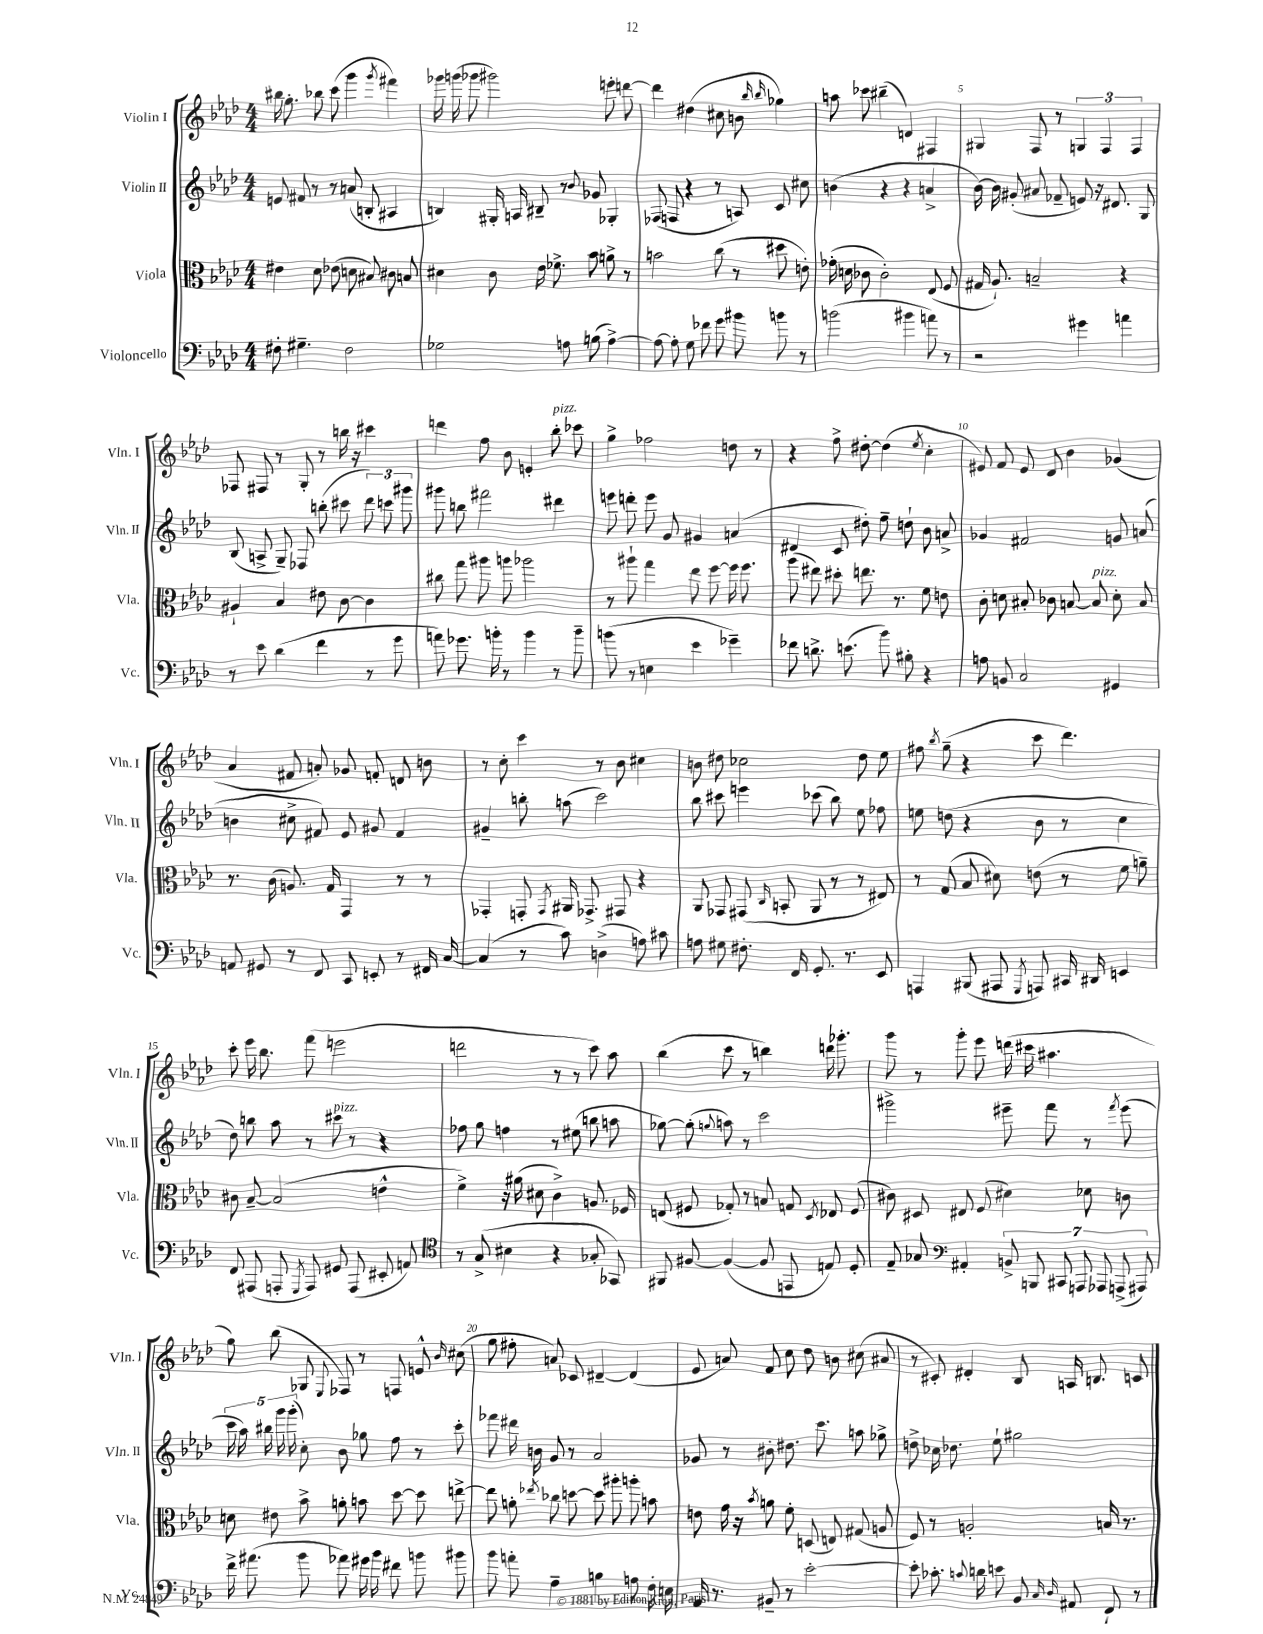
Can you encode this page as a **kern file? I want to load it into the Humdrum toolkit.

**kern	**kern	**kern	**kern
*part4	*part3	*part2	*part1
*staff4	*staff3	*staff2	*staff1
*I"Violoncello	*I"Viola	*I"Violin II	*I"Violin I
*I'Vc.	*I'Vla.	*I'Vln. II	*I'Vln. I
*clefF4	*clefC3	*clefG2	*clefG2
*k[b-e-a-d-]	*k[b-e-a-d-]	*k[b-e-a-d-]	*k[b-e-a-d-]
*M4/4	*M4/4	*M4/4	*M4/4
=1	=1	=1	=1
8F#X'\	4e#X\	8en/	16bb#X\
.	.	.	8.gg'\
4.G#X~\	.	8f#X/	.
.	8d-\	8r	8bb-X\
.	(8e-X\	8r	(8ccc\
2F#\	8dn\	(8an/	4ggg\
.	8B#X/)	8Bn'/	.
.	.	.	8qggg/
.	8c#X\	4A#X/	4fff#X\)
.	8Bn/	.	.
=2	=2	=2	=2
2G-X\	4d#X\	4Bn/)	16ggg-X\
.	.	.	(16gggn\
.	.	.	8ggg-X\
.	8c\	16G#X'/	2ggg#X\)
.	.	16An/	.
.	16e-\	8B#X~/	.
.	8.f-X^\	.	.
8An\	.	8r	.
.	.	8qqb-/	.
(8Bn\	8b-\	8g-X/	.
[4A^\)	8an^\	4G-X'/	8eeen'\
.	8r	.	[8dddn\
=3	=3	=3	=3
8A\_	2bn\	(8F-X/	4ddd\]
8A'\]	.	8Fn/	.
8G\	.	4r	(4dd#X\
8f-X\	.	.	.
8g\	(8cc\	8r	8cc#X\
8b#X\	8r	8An/)	8bn\
.	.	.	16qqbb-/
.	.	.	16qqbb-/
8bn\	8dd#X\	8c/	4gg-X\)
8r	8en'\)	8cc#X\	.
=4	=4	=4	=4
(2bn\	(16g-X'\	(4bn\	8aan\
.	16dn\	.	.
.	8c-X\	.	8ccc-X\
.	2c-'\)	4r	(4bb#X~\
4b#X\	.	4r	4dn/)
8an\)	(8E-/	4an^/	4F#X/
8r	8F/	.	.
=5	=5	=5	=5
2r	16G#X/	[16b-\)	4G#X/
.	8.A-`/)	16b-\]	.
.	.	(8g#X'/	.
.	2Bn~/	8a#X/	8F/
.	.	8f-X~/	8r
4g#X\	.	8en/)	6Gn/
.	.	16r	.
.	.	.	6F/
.	.	8.d#X/	.
4an\	4r	.	.
.	.	.	6F/
.	.	8G/	.
!!LO:LB:g=z
=6	=6	=6	=6
8r	4A#X`/	(8B-/	8F-X/
8e-\	.	8An^/	8F#X/
(4d-\	4B-/	8G~/)	8r
.	.	8F-X/	8G'/
4f\	8e#X\	(8bbn'\	8r
.	[8c\	8ccc#X\	16bbn\
.	.	.	16r
8r	4c\]	12ddd-\)	4ccc#X\
.	.	12cccn\	.
8g\	.	.	.
.	.	12ggg#X\	.
=7	=7	=7	=7
8an\)	8cc#X\	8ggg#X\	4dddn\
8.g-X\	8gg\	8bbn\	.
.	8aa#X\	2fff#X\	8ff\
16bn'\	.	.	.
8r	8aan\	.	8b-\
4b\	2aa-X\	.	4en'/
!	!	!	!LO:TX:a:i:t=pizz.
8r	.	4ddd#X\	8bb-'\
8b~\	.	.	8ccc-X\
=8	=8	=8	=8
(8bn\	8r	8eeen\	4gg^\
8r	8aa#X`\	8dddn'\	.
4En\	4gg\	8eee\	2ff-X\
.	.	8g/	.
4e-\	8ee-\	4g#X/	.
.	[8ff\	.	.
4g-X~\)	16ff\]	(4an/	8ddn\
.	8.ff\	.	.
.	.	.	8r
=9	=9	=9	=9
8f-X\	(8aa-\	4d#X/	4r
8.dn^\	8ee#X\)	.	.
.	8dd#X'\	8c/	8ff^\
(8.en\	.	.	.
.	8.een\	8dd#X'\)	[8dd#X'\
8b-\)	.	8ff~\	(4dd#\]
.	8.r	.	.
8B#X'\	.	8ddn`\	.
.	.	.	8qee-/
4r	8f\	8b-\	4cc'\
.	8en\	8an^/	.
=10	=10	=10	=10
8An\	8c'\	4g-X/	8e#X/)
8BBn/	8dn\	.	8f/
2C/	8B#X'/	2f#X/	8e#/
.	8c-X\	.	8d-/
.	[8Bn/	.	4b-\
!	!LO:TX:a:i:t=pizz.	!	!
.	8B/]	.	.
4GG#X/	8d'\	8gn/	(4g-X/
.	8B/	(8an/	.
!!LO:LB:g=z
=11	=11	=11	=11
8AAn/	8.r	4bn\	4a-/
8GG#X/	.	.	.
.	(16c\	.	.
8r	8.An/)	8cc#X^\	8f#X/
8FF/	.	8f#X/)	8an'/)
.	16G/	.	.
8CC/	4GG/	8e-/	8g-X/
8EEn'/	.	8g#X/	8fn'/
8r	8r	4f#/	8dn/
16FF#X/	8r	.	8bn\
[16C/	.	.	.
=12	=12	=12	=12
(4C/]	4GG-X'/	4g#X~/	8r
.	.	.	8cc'\
8r	8GGn'/	8bbn'\	4ccc\
.	8qGG/	.	.
8c\)	16AA#X/	(8aan\	.
.	8.GG-X^/	.	.
(4Dn^\	.	2ccc\)	8r
.	8GG#X/	.	8b-\
8An\)	4r	.	4cc#X\
8c#X\	.	.	.
=13	=13	=13	=13
8An\	8AA-/	8bb-\	8bn\
8G#X\	8GG-X/	8ccc#X\	8dd#X\
8.F#X'\	(8GG#X/	4eeen\	2cc-X\
.	16qqC/	.	.
.	8BBn'/	.	.
16FF/	.	.	.
8.GG'/	8AA-/	(8ccc-X\	.
.	8r	8bb-\)	.
8.r	.	.	.
.	8r	8ee-\	8dd#\
8EE-/	8E#X/)	8ff-X\	8ee-\
=14	=14	=14	=14
4AAAn/	8r	8een\	8ff#X\
.	.	.	8qbb-/
.	(8G/	(8ddn\	(8gg~\
(8BBB#X/	8B-/	4r	4r
8AAA#X/	8d#X\)	.	.
8qGGG/	.	.	.
8AAAn/)	(8en\	8b-\	8ccc\
16CC#X/	8r	8r	4.ddd-\)
16DD#X/	.	.	.
4EEn/	8f\	4cc\	.
.	8an~\)	.	.
!!LO:LB:g=z
=15	=15	=15	=15
8FF/	8c#X\	8dd-\)	8ccc'\
(8AAA#X/	[8B-~/	8bbn\	16eee-\
.	.	.	8.bb-\
8AAAn'/	(2B-/]	8aa-\	.
8qGGG/	.	.	.
8AAA/)	.	8r	(8fff\
!	!	!LO:TX:a:i:t=pizz.	!
8GG#X/	.	8ccc#X\	2eeen\
(8AAA/	.	8r	.
8EE#X'/	4en^^\	4r	.
8AAn/)	.	.	.
=16	=16	=16	=16
*clefC4	*	*	*
8r	4f^\)	8ff-X\	2dddn\
(8G^/	.	8gg\	.
4B#X\	16r	4ffn\	.
.	(16a#X\	.	.
.	8d#X\	.	.
4r	4c^\)	8r	8r
.	.	(8ee#X\	8r
8G-X'/	8.An/	8bbn\	8ccc\)
8GG-X/)	.	8aan\	8aa-\
.	16F-X/	.	.
=17	=17	=17	=17
8FF#X/	(8En/	[8gg-X\)	(4bb-\
[8F#X/	8F#X/	(8gg-'\]	.
.	.	8qqggn/	.
(4F#/_	8G-X'/)	8aan\)	8ccc\
.	8r	8r	8r
8F#/]	8Bn/	2ccc\	4bbn\)
8EEn/	8Gn/	.	.
.	8qD-/	.	.
8En/)	8E-X/	.	16dddn\
.	.	.	8.ggg-X'\
8D-'/	(8F#/	.	.
=18	=18	=18	=18
8E-~/	8c#X\)	2ggg#X^\	8ggg\
8G-X/	8D#X/	.	8r
*clefF4	*	*	*
4AA#X'/	8E#X/	.	8ggg'\
.	(8F/	.	8eee-\
14BBn^/	4d#X\)	8eee#X~\	(16dddn\
.	.	.	16ccc#X\
14BBBn/	.	.	.
.	.	8fff\	4.aa#X\
14CC#X/	.	.	.
14AAAn/	.	.	.
.	8d-X\	8r	.
14AAA-X/	.	.	.
(14AAAn^/	.	.	.
.	.	8qfff/	.
.	8cn\	(8eee#\	.
14AAA#X/)	.	.	.
!!LO:LB:g=z
=19	=19	=19	=19
16f^\	8dn\	20ccc\	8gg\)
.	.	20aa-\)	.
(8.a#X\	.	.	.
.	.	20bb#X\	.
.	8e#X\	.	(8bb-\
.	.	20ggg\	.
.	.	(20ggg'\	.
8b-\	8b-^\	8cc'\)	8G-X/
.	.	.	8qqE-/
8a-X\)	8an'\	8b-\	8F-X/)
16g#X\	8bn\	8gg-X\	8r
16b-\	.	.	.
8f#X\	[8dd-\	8ff\	8Fn/
8bn\	8dd-\]	8r	8en^^/
.	.	.	16qqb-/
8b#X\	[8een^\	8ccc'\	(8cc#X\
=20	=20	=20	=20
8b-\	8ee\]	8fff-X\	8gg\
8an'\	8an'\	16ddd#X\	8ff#X'\
.	.	16bn\	.
.	8qee-X/	.	.
4A-~\	8cc-X\	8g/	8an/)
.	[8ddn\	8r	8c-X/
4Bn\	8dd\]	2a-/	[4d#X~/
.	8aa#X'\	.	.
8An\	8aan'\	.	(4d#/]
16F'\	8bn\	.	.
16En\	.	.	.
=21	=21	=21	=21
16AA-/	8en\	8g-X/	8e-/
8.r	.	.	.
.	16g\	8r	8an/)
.	16r	.	.
.	8qb-/	.	.
8BB#X~/	8an\	8b#X'\	8f/
8r	8f'\	8.dd#X\	8cc\
[2e-'\	(8Dn/	.	8dd-\
.	.	8.ccc\	.
.	8En/)	.	8bn\
.	(8G#X/	8aan\	(8cc#X\
.	8An/	8gg-X^\	8a#X/
=22	=22	=22	=22
8e-'\]	8F/)	8ddn^\	8r
8.c-X'\	8r	16cc-X\	8c#X'/)
.	.	8.dd-X\	.
.	2An'/	.	4d#X'/
8qqcn/	.	.	.
16dn\	.	.	.
8en\	.	8ee-`\	.
8BB-/	.	2gg#X\	8B-/
16qqC/	.	.	.
16qqD-/	.	.	.
8AA#X/	.	.	16An/
.	.	.	8.Bn/
8FF`/	16Bn/	.	.
.	8.r	.	.
8r	.	.	8cn/
==	==	==	==
*-	*-	*-	*-
